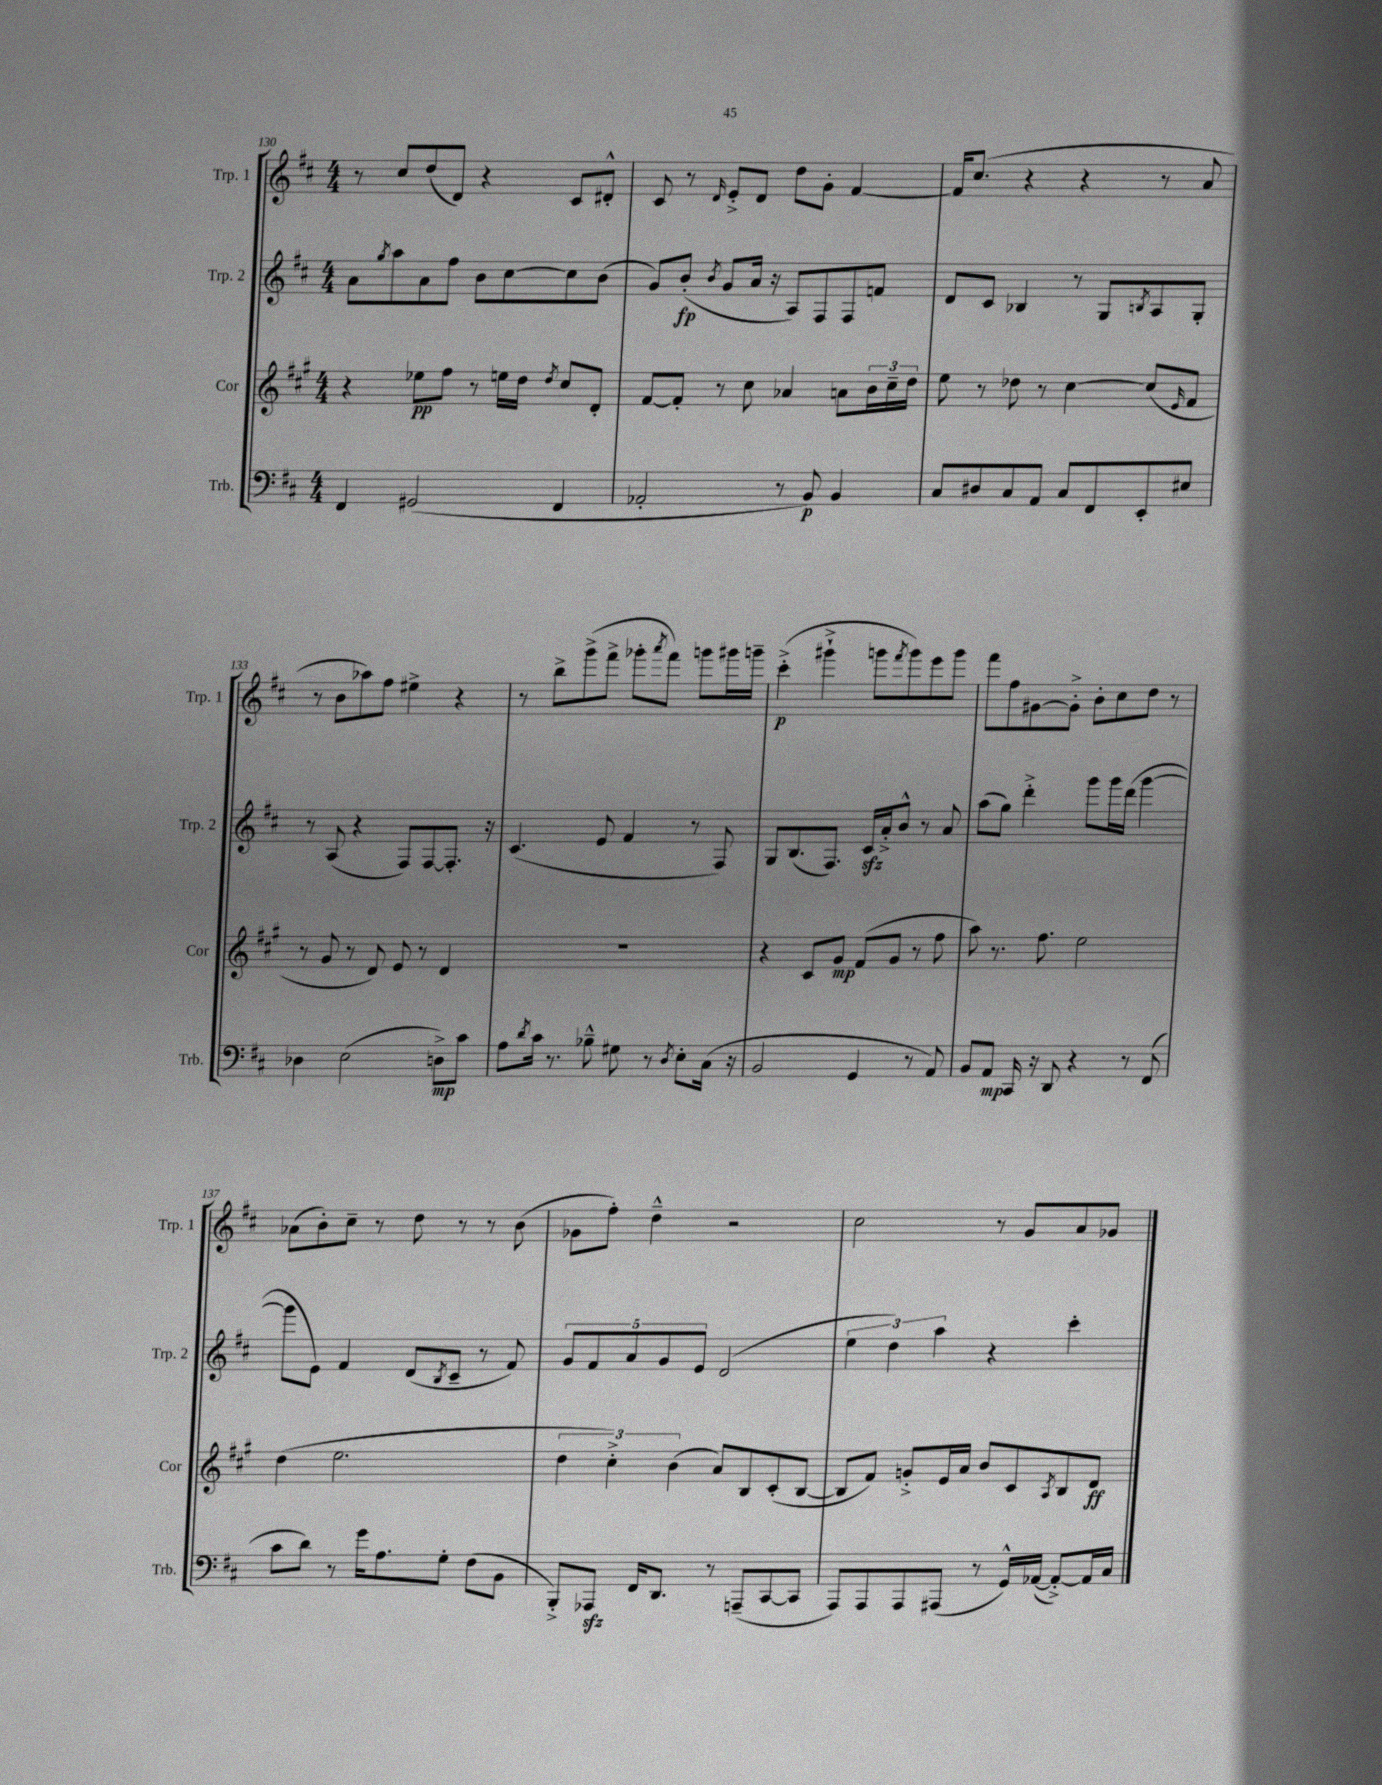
<<
\new StaffGroup <<
\new Staff = "s0" \with { instrumentName = "Trp. 1" shortInstrumentName = "Trp. 1" } {
    \clef treble \key d \major \numericTimeSignature \time 4/4
    r8 cis''8 d''8( d'8) r4 cis'8 dis'8-.-^ |
    cis'8 r8 \grace { d'16 } e'8-.-> d'8 d''8 g'8-. fis'4~ |
    fis'16 cis''8.( r4 r4 r8 a'8 |
    r8 b'8 aes''8) fis''8 eis''4-> r4 |
    r8 b''8-> g'''8->( fis'''8-> ges'''8-. \acciaccatura { a'''8 } fis'''8) g'''8 gis'''16 g'''16-- |
    cis'''4-.->\p( gis'''4-!-> g'''8 \acciaccatura { fis'''8 } g'''8) e'''8 g'''8 |
    fis'''8 fis''8 gis'8~ gis'8-.-> b'8-. cis''8 d''8 r8 |
    aes'8( b'8-.) cis''8-- r8 d''8 r8 r8 b'8( |
    ges'8 fis''8-.) d''4---^ r2 |
    cis''2 r8 g'8 a'8 ges'8 \bar "|." |
}
\new Staff = "s1" \with { instrumentName = "Trp. 2" shortInstrumentName = "Trp. 2" } {
    \clef treble \key d \major \numericTimeSignature \time 4/4
    a'8 \acciaccatura { g''8 } a''8 a'8 fis''8 b'8 cis''8~ cis''8 b'8( |
    g'8) b'8-.\fp( \acciaccatura { b'8 } g'8 a'16 r16 a8) fis8 fis8 f'8 |
    d'8 cis'8 bes4 r8 g8 \acciaccatura { b8 } a8 g8-. |
    r8 a8( r4 fis8) fis8~ fis8.-. r16 |
    cis'4.( e'8 fis'4 r8 fis8) |
    g8 b8.( fis8.) cis'16\sfz a'16-.-> b'8-^ r8 a'8 |
    a''8( g''8) d'''4-.-> g'''8 g'''16 d'''16( g'''4~ |
    g'''8 e'8) fis'4 d'8( \acciaccatura { b8 } cis'8-- r8 fis'8) |
    \tuplet 5/4 { g'8 fis'8 a'8 g'8 e'8 } d'2( |
    \tuplet 3/2 { e''4 d''4) a''4 } r4 cis'''4-. \bar "|." |
}
\new Staff = "s2" \with { instrumentName = "Cor" shortInstrumentName = "Cor" } {
    \clef treble \key a \major \numericTimeSignature \time 4/4
    r4 ees''8\pp fis''8 r8 e''16 d''16 \acciaccatura { d''8 } cis''8 d'8-. |
    fis'8~ fis'8-. r8 cis''8 aes'4 a'8 \tuplet 3/2 { b'16 cis''16-- d''16 } |
    e''8 r8 des''8 r8 cis''4~ cis''8( \grace { e'16 } fis'8 |
    r8 gis'8 r8 d'8) e'8 r8 d'4 |
    R1 |
    r4 cis'8 gis'8\mp fis'8( gis'8 r8 fis''8 |
    a''8) r8. fis''8. e''2 |
    d''4( e''2. |
    \tuplet 3/2 { d''4 cis''4-.->) b'4( } a'8) b8 cis'8-.( b8~ |
    b8 fis'8) g'8-.-> e'16 a'16 b'8 cis'8 \acciaccatura { a8 } b8 d'8\ff \bar "|." |
}
\new Staff = "s3" \with { instrumentName = "Trb." shortInstrumentName = "Trb." } {
    \clef bass \key d \major \numericTimeSignature \time 4/4
    fis,4 gis,2( fis,4 |
    aes,2-. r8 b,8\p) b,4 |
    cis8 dis8 cis8 a,8 cis8 fis,8 e,8-. eis8 |
    des4 e2( d8->\mp) cis'8 |
    a8 \acciaccatura { d'8 } cis'16 r8. bes8---^ gis8 r8 \acciaccatura { d8 } e8-. cis16( r16 |
    b,2 g,4 r8 a,8) |
    b,8 a,8\mp cis,16 r16 d,8 r4 r8 fis,8( |
    cis'8 d'8) r8 g'16 a8. g8-. fis8( b,8 |
    b,,8-.->) aes,,8\sfz fis,16 d,8. r8 a,,8--( cis,8~ cis,8 |
    a,,8) a,,8 a,,8 ais,,8( r8 g,16-^) aes,16~( aes,8~-.->) aes,16 cis16 \bar "|." |
}
>>
>>
\layout { \context { \Score currentBarNumber = #130 } }
